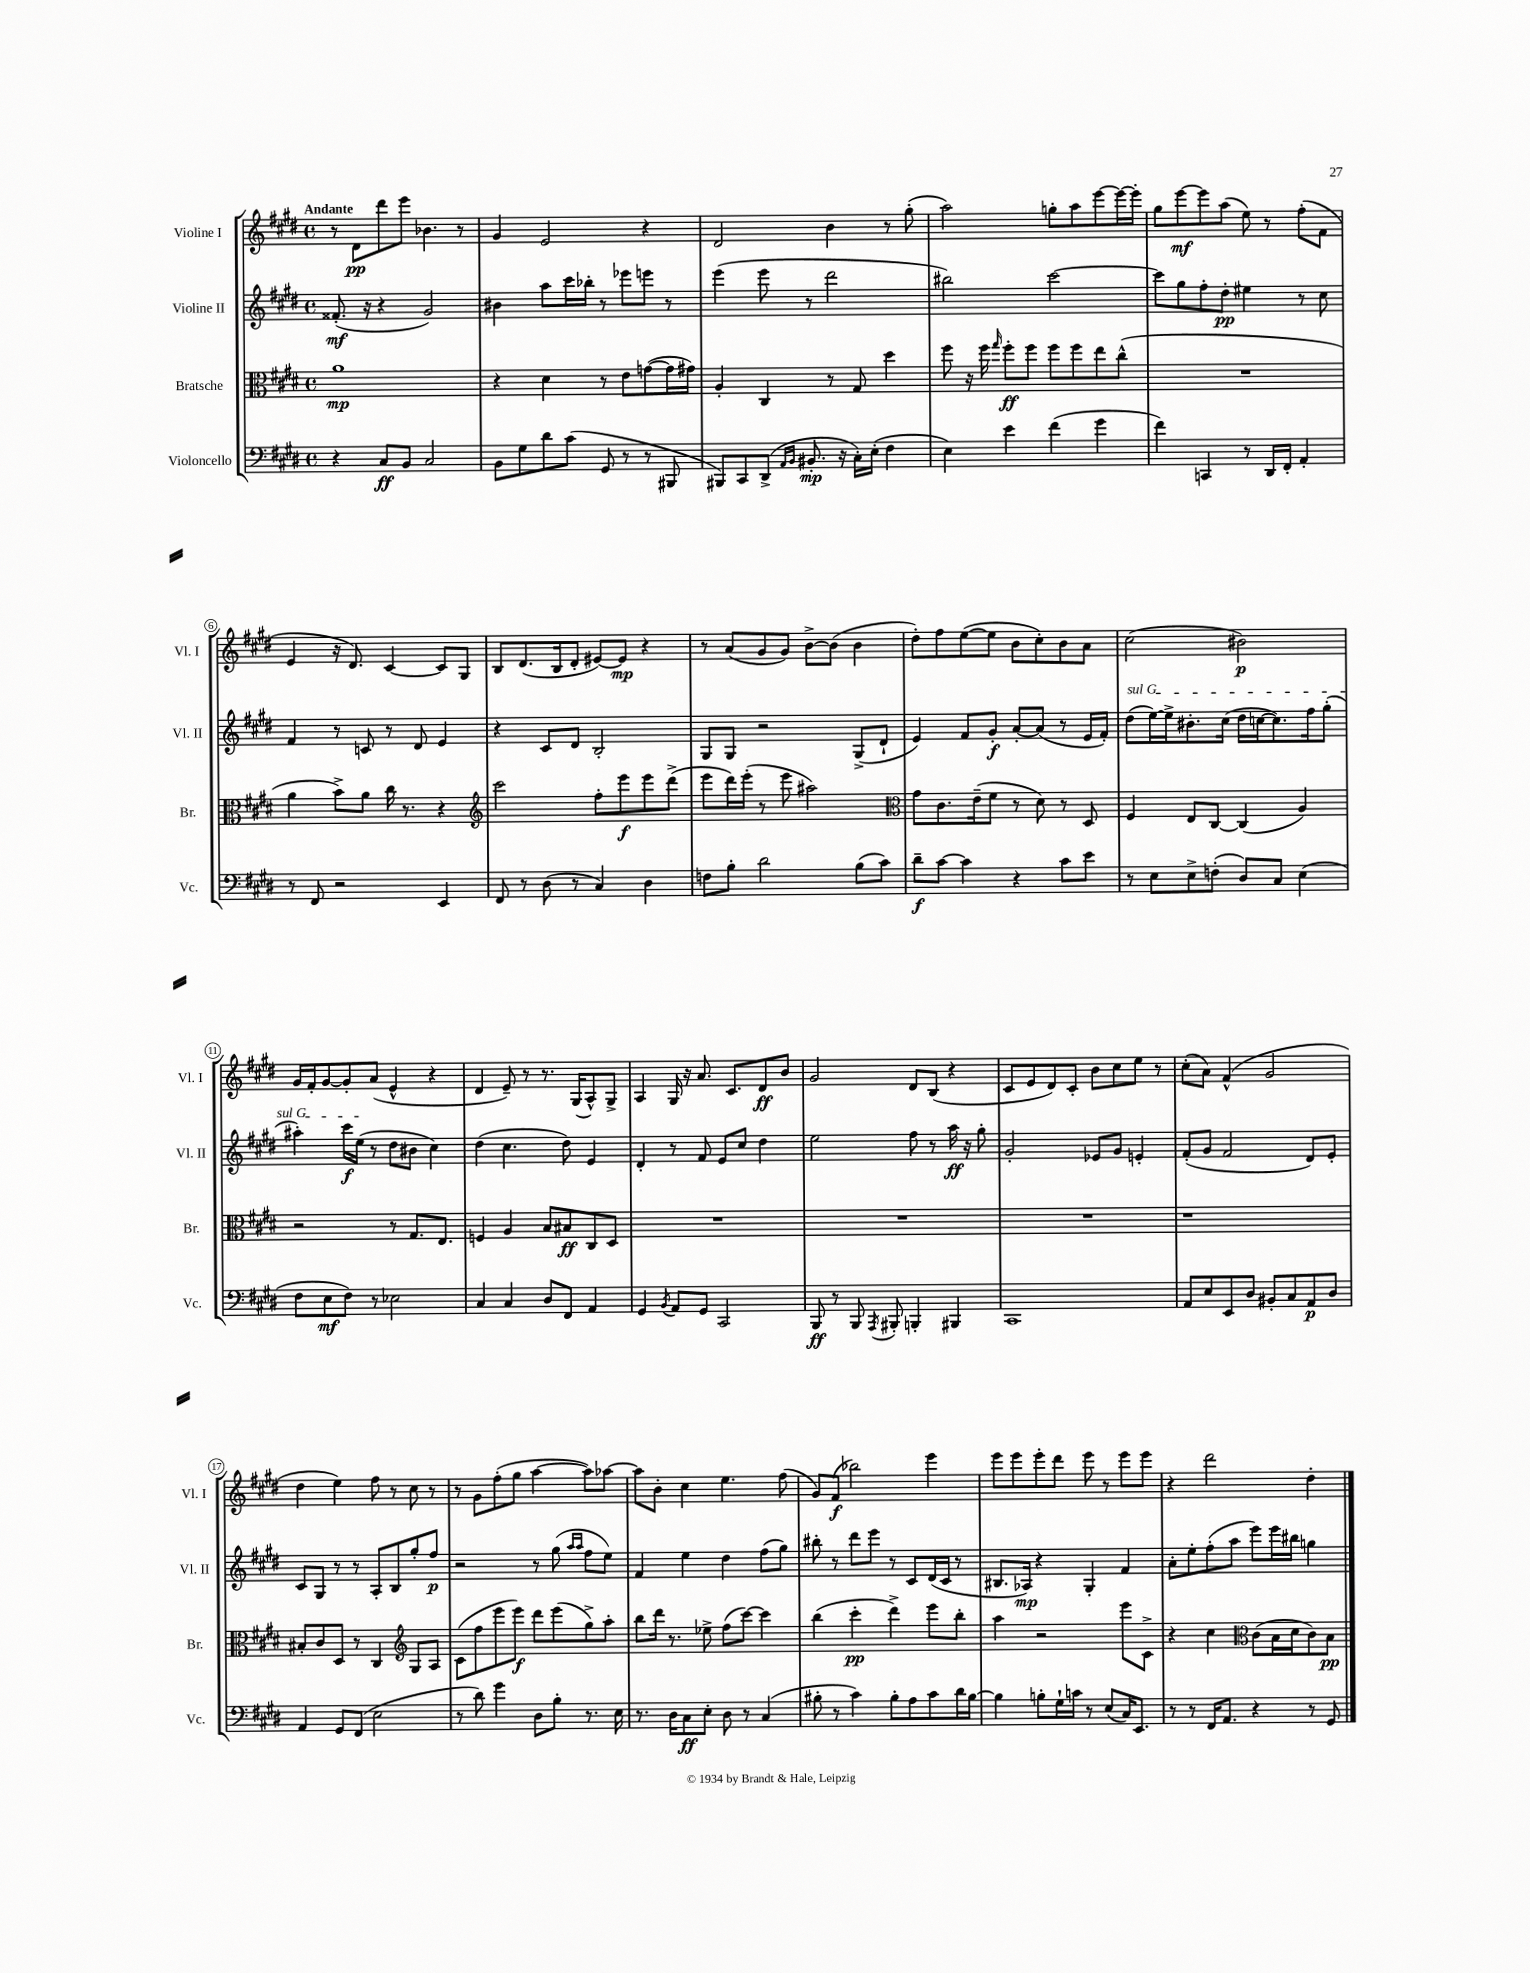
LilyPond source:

<<
\new StaffGroup <<
\new Staff = "s0" \with { instrumentName = "Violine I" shortInstrumentName = "Vl. I" } {
    \clef treble \key e \major \defaultTimeSignature \time 4/4 \tempo "Andante"
    \autoBeamOff r8 dis'8[\pp dis'''8 e'''8] bes'4. r8 |
    gis'4 e'2 r4 |
    dis'2 b'4 r8 gis''8-.( |
    a''2) g''8[-. a''8 e'''8~ e'''16~ e'''16]-. |
    gis''8[ e'''8~\mf e'''8 a''8]( e''8) r8 fis''8[-.( fis'8] |
    e'4 r16 dis'8.) cis'4~ cis'8[ gis8] |
    b8[ dis'8.( b16 dis'8]-. eis'8[~) eis'8]\mp r4 |
    r8 a'8[( gis'8 gis'8]) b'8[~-> b'8]( b'4 |
    dis''8[-.) fis''8 e''8~( e''8] b'8[ cis''8-.) b'8 a'8] |
    cis''2( bis'2\p) |
    gis'16[ fis'16-. gis'8~ gis'8-. a'8]( e'4-^ r4 |
    dis'4 e'8--) r8 r8. gis16[( a8-^) gis8]-> |
    a4 gis16 r16 a'8. cis'8.[ dis'8\ff b'8] |
    gis'2 dis'8[ b8]( r4 |
    cis'8[ e'8 dis'8) cis'8]-. b'8[ cis''8 e''8] r8 |
    cis''8[-.( a'8]) fis'4-^( gis'2 |
    dis''4 e''4) fis''8 r8 cis''8 r8 |
    r8 gis'8[ fis''8-.( gis''8] a''4~ a''8[) aes''8]~ |
    aes''8[ b'8]-. cis''4 e''4. fis''8( |
    gis'8[) fis'8]\f( bes''2) e'''4 |
    e'''8[ e'''8 e'''8-. dis'''8] e'''8 r8 e'''8[ e'''8] |
    r4 dis'''2 dis''4-. \bar "|." |
}
\new Staff = "s1" \with { instrumentName = "Violine II" shortInstrumentName = "Vl. II" } {
    \clef treble \key e \major \defaultTimeSignature \time 4/4
    \autoBeamOff fisis'8.-.\mf( r16 r4 gis'2) |
    bis'4 a''8[ cis'''16 bes''16]-. r8 ees'''8[ e'''8] r8 |
    e'''4( e'''8 r8 dis'''2 |
    bis''2) cis'''2~ |
    cis'''8[ gis''8 fis''8-. dis''8]-.\pp eis''4 r8 cis''8 |
    fis'4 r8 c'8 r8 dis'8 e'4 |
    r4 cis'8[ dis'8] b2-. |
    gis8[ gis8] r2 gis8[->( dis'8]-! |
    e'4) fis'8[ gis'8]-.\f a'8[~-. a'8]( r8 e'16[ fis'16]-.) |
    \once \override TextSpanner.bound-details.left.text = \markup { \italic "sul G" } dis''8[\startTextSpan( e''16~) e''16-> bis'8.-. cis''16]( dis''16[ c''16~ c''8.) fis''16 gis''8]-.( |
    ais''4-.) cis'''16[\f e''16]\stopTextSpan( r8 dis''8[ bis'8] cis''4) |
    dis''4( cis''4. dis''8) e'4 |
    dis'4-. r8 fis'8 e'8[ cis''8] dis''4 |
    e''2 fis''8 r8 a''16\ff r16 gis''8-. |
    gis'2-. ees'8[ gis'8] e'4-. |
    fis'8[-.( gis'8] fis'2 dis'8[) e'8]-. |
    cis'8[ gis8] r8 r8 a8[-. b8 gis''8-. fis''8]\p |
    r2 r8 gis''8( \grace { a''16[ a''16] } fis''8[ e''8]) |
    fis'4 e''4 dis''4 fis''8[( gis''8]) |
    bis''8-. r8 dis'''8[ e'''8] r8 cis'8[ dis'16( cis'16] r8 |
    bis8.[ aes16]\mp) r4 gis4-. fis'4 |
    a'8[-. e''8-. fis''8-.( a''8] e'''8[) e'''16 bis''16] g''4 \bar "|." |
}
\new Staff = "s2" \with { instrumentName = "Bratsche" shortInstrumentName = "Br." } {
    \clef alto \key e \major \defaultTimeSignature \time 4/4
    \autoBeamOff a'1\mp |
    r4 dis'4 r8 e'8[ g'8~( g'16 gis'16]) |
    a4-. cis4 r8 gis8 dis''4 |
    fis''8 r16 fis''16 \grace { gis''16 } fis''8[-.\ff fis''8] fis''8[ fis''8 e''8 cis''8]-^( |
    R1 |
    a'4 b'8[->) a'8] cis''16 r8. r4 |
    \clef treble cis'''2 fis''8[-. e'''8\f e'''8 dis'''8]->( |
    e'''8[ dis'''16) e'''16]-.( r8 e'''8 ais''2) |
    \clef alto gis'8[ cis'8. e'16--( fis'8] r8 dis'8) r8 dis8 |
    fis4 e8[ cis8]~ cis4( a4) |
    r2 r8 gis8.[ e8.] |
    f4 a4 b8[ bis8\ff cis8 dis8] |
    R1 |
    R1 |
    R1 |
    r1 |
    bis8[-. cis'8 dis8] r8 cis4 \clef treble gis8[ a8] |
    cis'8[( fis''8 e'''8 e'''8]\f) dis'''8[ e'''8( gis''8->) a''8]-. |
    b''8[ dis'''16] r8. ees''8-> fis''8[( cis'''8]~) cis'''4 |
    b''4( cis'''4-.\pp dis'''4->) e'''8[ b''8]-. |
    a''4 r2 e'''8[ cis'8]-> |
    r4 cis''4 \clef alto cis'8[( b16 dis'16 cis'8) b8]\pp \bar "|." |
}
\new Staff = "s3" \with { instrumentName = "Violoncello" shortInstrumentName = "Vc." } {
    \clef bass \key e \major \defaultTimeSignature \time 4/4
    \autoBeamOff r4 cis8[\ff b,8] cis2 |
    b,8[ gis8 dis'8 cis'8]( gis,8 r8 r8 bis,,8 |
    bis,,8[) cis,8 dis,8]->( \grace { a,16[ b,16] } bis,8.-.\mp r16 cis16[-.) e16]-.( fis4 |
    e4) e'4 fis'4( gis'4 |
    fis'4) c,4 r8 dis,16[ fis,16]-. a,4-. |
    r8 fis,8 r2 e,4 |
    fis,8 r8 dis8( r8 cis4) dis4 |
    f8[ b8]-. dis'2 b8[( cis'8]) |
    dis'8[--\f cis'8]~ cis'4 r4 cis'8[ e'8] |
    r8 e8[ e8-> f8]-.( dis8[) cis8] e4( |
    fis8[ e8\mf fis8]) r8 ees2 |
    cis4 cis4 dis8[ fis,8] a,4 |
    gis,4 \acciaccatura { b,8 } a,8[ gis,8] cis,2 |
    b,,8\ff r8 b,,8 \acciaccatura { a,,8 } bis,,8-. b,,4-. bis,,4 |
    cis,1 |
    a,8[ e8 e,8 dis8] bis,8[-. cis8 a,8\p dis8] |
    a,4 gis,8[ fis,8]( e2 |
    r8 dis'8) gis'4 dis8[ b8]-. r8. e16 |
    r8. dis16[ cis8\ff e8]-. dis8 r8 cis4( |
    bis8-. r8 cis'4) bis8[-. a8 cis'8 dis'16 bis16]~ |
    bis4 b8[-. gis16-! c'16] r8 e8[( cis16) e,8.] |
    r8 r8 fis,16[ a,8.] r4 r8 gis,8 \bar "|." |
}
>>
>>
\layout { \context { \Score \override BarNumber.stencil = #(make-stencil-circler 0.1 0.3 ly:text-interface::print) } }
